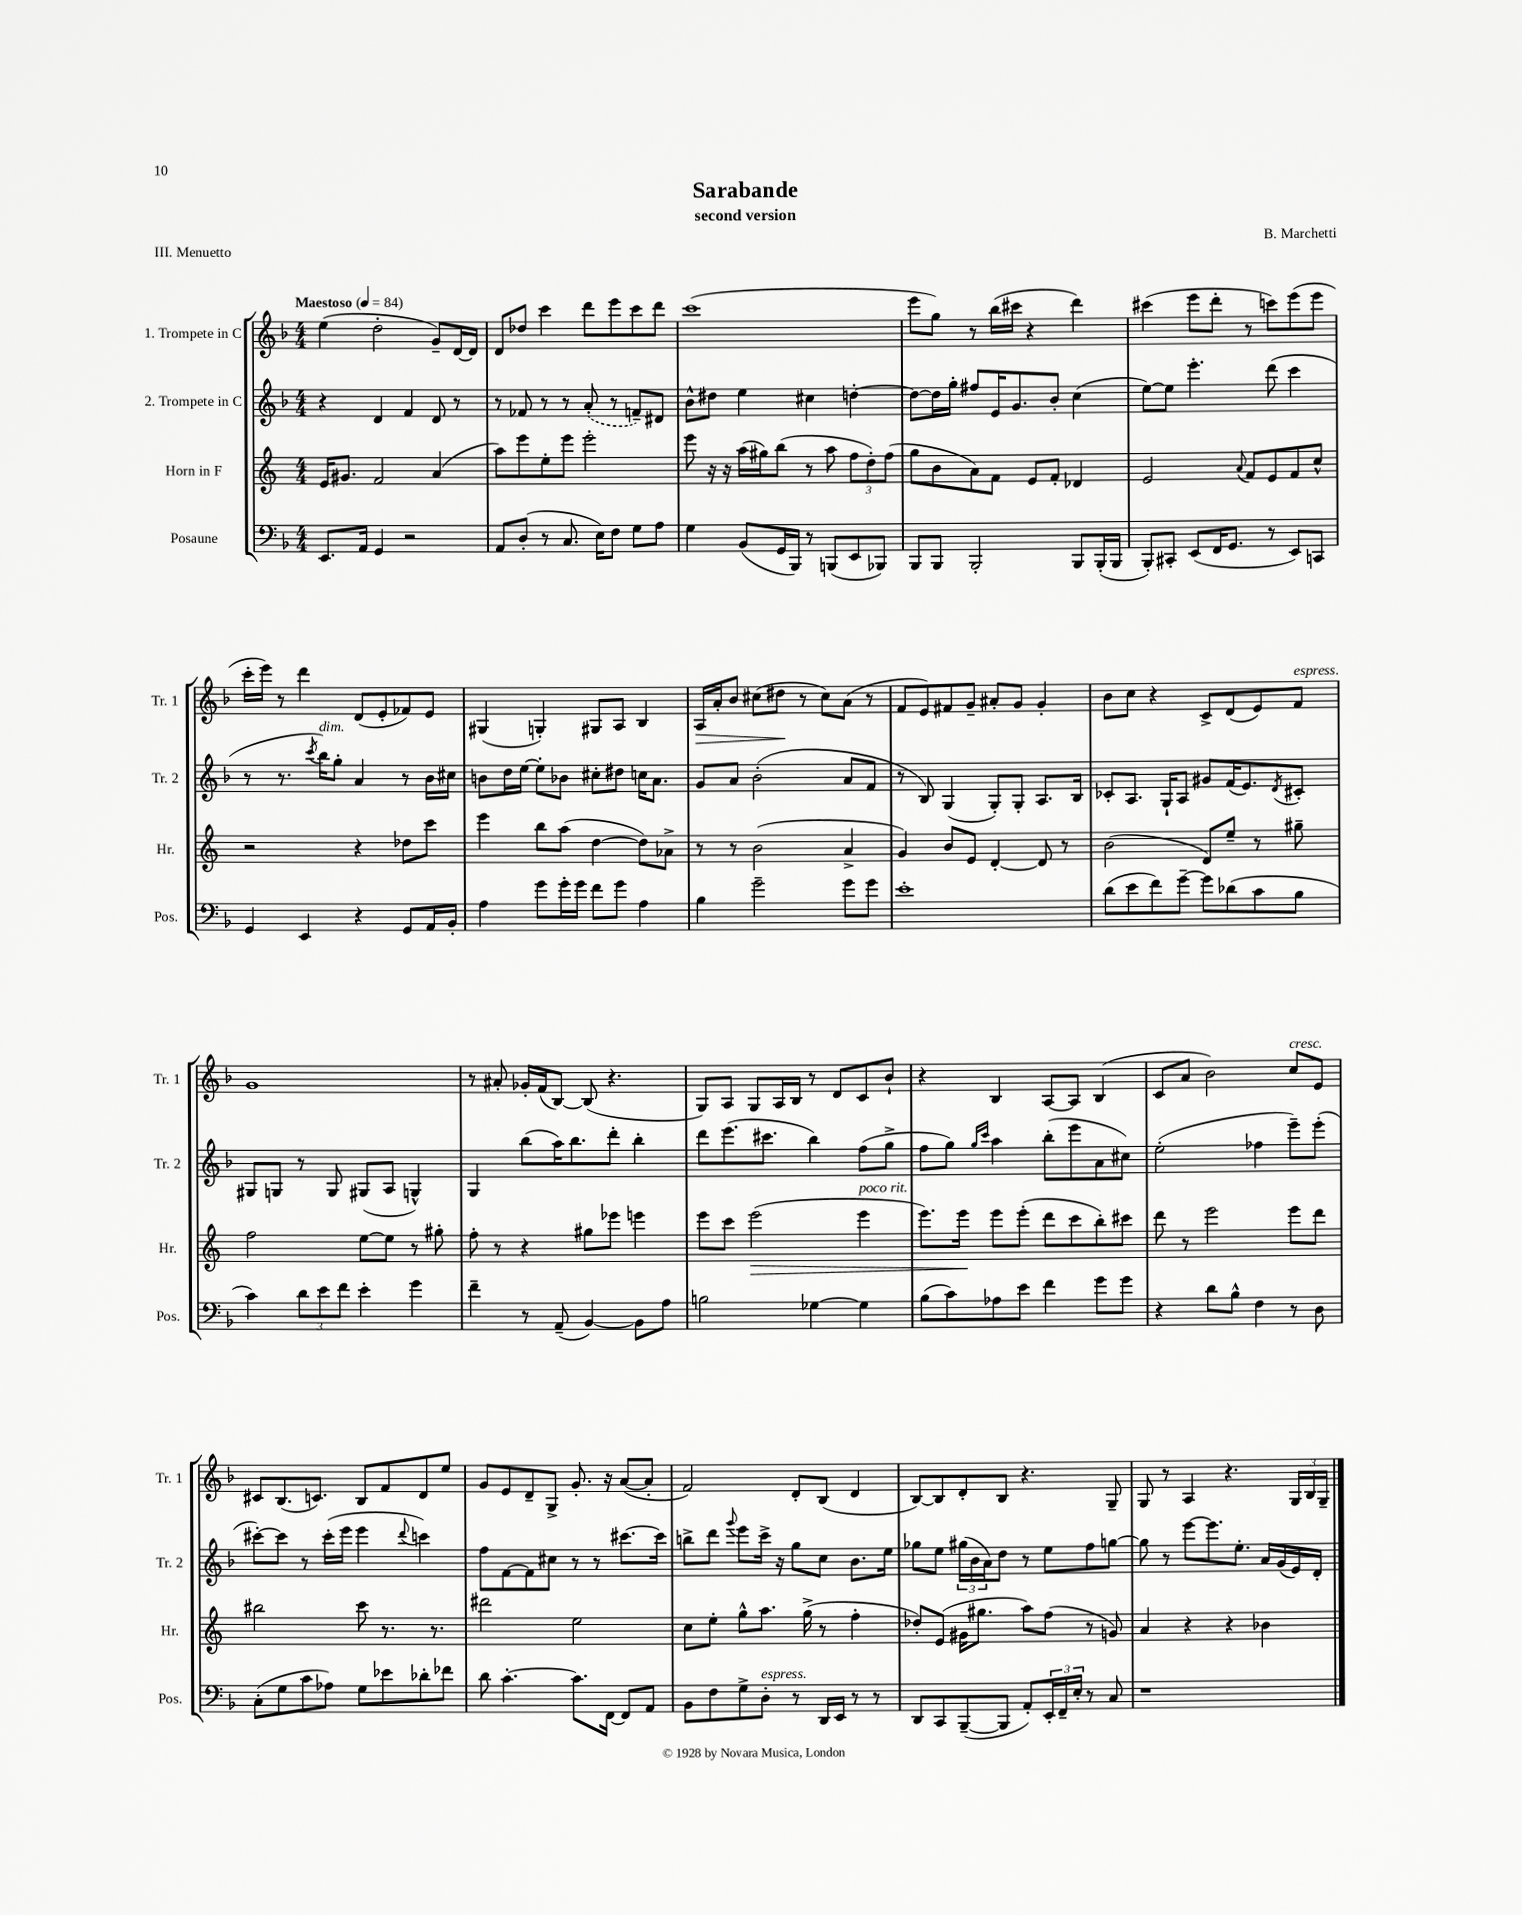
\header { title = "Sarabande" composer = "B. Marchetti" subtitle = "second version" piece = "III. Menuetto" }
<<
\new StaffGroup <<
\new Staff = "s0" \with { instrumentName = "1. Trompete in C" shortInstrumentName = "Tr. 1" } {
    \clef treble \key f \major \numericTimeSignature \time 4/4 \tempo "Maestoso" 4 = 84
    e''4( d''2-. g'8--) d'16~ d'16 |
    d'8 des''8 c'''4 d'''8 e'''8 c'''8 d'''8 |
    c'''1( |
    e'''8 g''8) r8 bes''16( cis'''16 r4 d'''4) |
    cis'''4( e'''8 d'''8-. r8 c'''8) e'''8( e'''8 |
    c'''16-. e'''16) r8 d'''4 d'8( e'8-. fes'8) e'8 |
    gis4( g4-.) gis8 a8 bes4 |
    a16\> a'16-. bes'8 cis''8( dis''8\! r8 cis''8) a'8( r8 |
    f'8 e'8) fis'8 g'8-- ais'8-. g'8 g'4-. |
    bes'8 c''8 r4 c'8-> d'8( e'8) f'8^\markup { \italic "espress." } |
    g'1 |
    r8 ais'8-. ges'16-. f'16( bes8~) bes8( r4. |
    g8) a8 g8 a16 bes16 r8 d'8 c'8 bes'8-! |
    r4 bes4 a8~ a8 bes4( |
    c'8 a'8 bes'2) c''8^\markup { \italic "cresc." } e'8 |
    cis'8 bes8.( c'8.) bes8 f'8 d'8 e''8 |
    g'8 e'8 d'8-- g8-> g'8.-. r16 a'8~( a'8-. |
    f'2) d'8-. bes8( d'4 |
    bes8~) bes8 d'8-. bes8 r4. g8-- |
    g8 r8 a4 r4. \tuplet 3/2 { g16 bes16 g16-- } \bar "|." |
}
\new Staff = "s1" \with { instrumentName = "2. Trompete in C" shortInstrumentName = "Tr. 2" } {
    \clef treble \key f \major \numericTimeSignature \time 4/4
    r4 d'4 f'4 d'8 r8 |
    r8 fes'8 r8 r8 \once \slurDashed a'8-.( r8 f'8--) dis'8 |
    bes'8-^ dis''8 e''4 cis''4 d''4~-. |
    d''8~ d''16 g''16-. fis''8 e'16 g'8. bes'8-. c''4( |
    e''8~) e''8 e'''4.-. d'''8( c'''4 |
    r8 r8. \acciaccatura { c'''8 } bes''16^\markup { \italic "dim." }) g''8-. a'4 r8 bes'16 cis''16 |
    b'8 d''16 e''16~ e''8-. bes'8 cis''8-. dis''8 c''16 a'8. |
    g'8 a'8 bes'2-.( a'8 f'8 |
    r8 bes8) g4( g8-.) g8-. a8. bes16 |
    ces'8-. a8. g16-! a8 gis'8 f'16( e'8.) \acciaccatura { d'8 } cis'8-. |
    gis8 g8 r8 g8 gis8( a8 g4-^) |
    g4 bes''8( a''16) bes''8. d'''8-. bes''4-. |
    d'''8 e'''8.( cis'''8. bes''4) f''8( g''8-> |
    f''8 g''8) \grace { g''16 c'''16 } a''4 bes''8-.( e'''8 a'8 cis''8) |
    e''2-.( fes''4 e'''8--) e'''8-.( |
    cis'''8~-.) cis'''8 r8 cis'''16-.( e'''16 e'''4 \appoggiatura { d'''8 } c'''4) |
    f''8 f'8~ f'8 cis''8 r8 r8 cis'''8.~ cis'''16 |
    b''8-> d'''8 \appoggiatura { g'''8 } e'''8 c'''16-> r16 g''8 c''8 bes'8. e''16 |
    ges''8 e''8 \tuplet 3/2 { gis''16( bes'16 a'16) } d''8 r8 e''8 f''8 g''8~ |
    g''8 r8 e'''8~ e'''8. e''8.-. a'16 g'16( e'16) d'16-. \bar "|." |
}
\new Staff = "s2" \with { instrumentName = "Horn in F" shortInstrumentName = "Hr." } {
    \clef treble \key c \major \numericTimeSignature \time 4/4
    e'16 gis'8. f'2 a'4( |
    a''8) e'''8 e''8-. e'''8 e'''2-. |
    e'''8 r16 r16 a''16( gis''16) b''8( r8 a''8 \tuplet 3/2 { f''8 d''8-.) f''8( } |
    g''8 b'8 a'8) f'8 e'8 f'8-. des'4 |
    e'2 \appoggiatura { a'8 } f'8 e'8 f'8 c''8-^ |
    r2 r4 des''8 c'''8 |
    e'''4 b''8 a''8( d''4~ d''8) aes'8-> |
    r8 r8 b'2( a'4-> |
    g'4) b'8 e'8 d'4~-. d'8 r8 |
    b'2( d'8) e''8-- r8 gis''8-- |
    f''2 e''8~ e''8 r8 gis''8-. |
    f''8-. r8 r4 gis''8 ees'''8 e'''4 |
    e'''8 c'''8 e'''2\>( e'''4^\markup { \italic "poco rit." } |
    e'''8.) e'''16\! e'''8 e'''8-.( d'''8 c'''8 b''8-.) cis'''8 |
    d'''8 r8 e'''2 e'''8 d'''8 |
    bis''2 c'''8 r8. r8. |
    dis'''2 e''2 |
    c''8 e''8-. g''8-^ a''8. g''16->( r8 f''4-. |
    des''8-.) e'8( gis'16 gis''8. a''8) f''8( r8 g'8) |
    a'4 r4 r4 bes'4 \bar "|." |
}
\new Staff = "s3" \with { instrumentName = "Posaune" shortInstrumentName = "Pos." } {
    \clef bass \key f \major \numericTimeSignature \time 4/4
    e,8. a,16 g,4 r2 |
    a,8 d8-.( r8 c8. e16) f8 g8 a8 |
    g4 bes,8( g,16 bes,,16) r8 b,,8( e,8 bes,,8) |
    bes,,8 bes,,8 bes,,2-. bes,,8 bes,,16-.( bes,,16 |
    bes,,8-.) cis,8-. e,8( f,16 g,8. r8 e,8) c,8 |
    g,4 e,4 r4 g,8 a,16 bes,16-. |
    a4 g'8 g'16-. g'16 f'8 g'8 a4 |
    bes4 g'2-- g'8 g'8 |
    e'1-. |
    d'8( e'8 f'8) g'8~-- g'8 des'8( c'8 bes8 |
    c'4) \tuplet 3/2 { d'8 e'8 f'8 } e'4-. g'4 |
    f'4-- r8 a,8--( bes,4~) bes,8 a8 |
    b2 ges4~ ges4 |
    bes8( c'8) aes8 e'8 f'4 g'8 g'8 |
    r4 d'8 bes8-^ f4 r8 d8 |
    c8-.( g8 c'8 aes8) g8 ees'8 des'8-. fes'8 |
    d'8 c'4.~-. c'8. f,16~ f,8 a,8 |
    bes,8 f8 g8-> d8-.^\markup { \italic "espress." } r8 d,16 e,16 r8 r8 |
    d,8 c,8 bes,,8~--( bes,,8 a,8-.) \tuplet 3/2 { e,16-. f,16-- e16-. } r8 c8 |
    r1 \bar "|." |
}
>>
>>
\layout { \context { \Score \remove "Bar_number_engraver" } }
